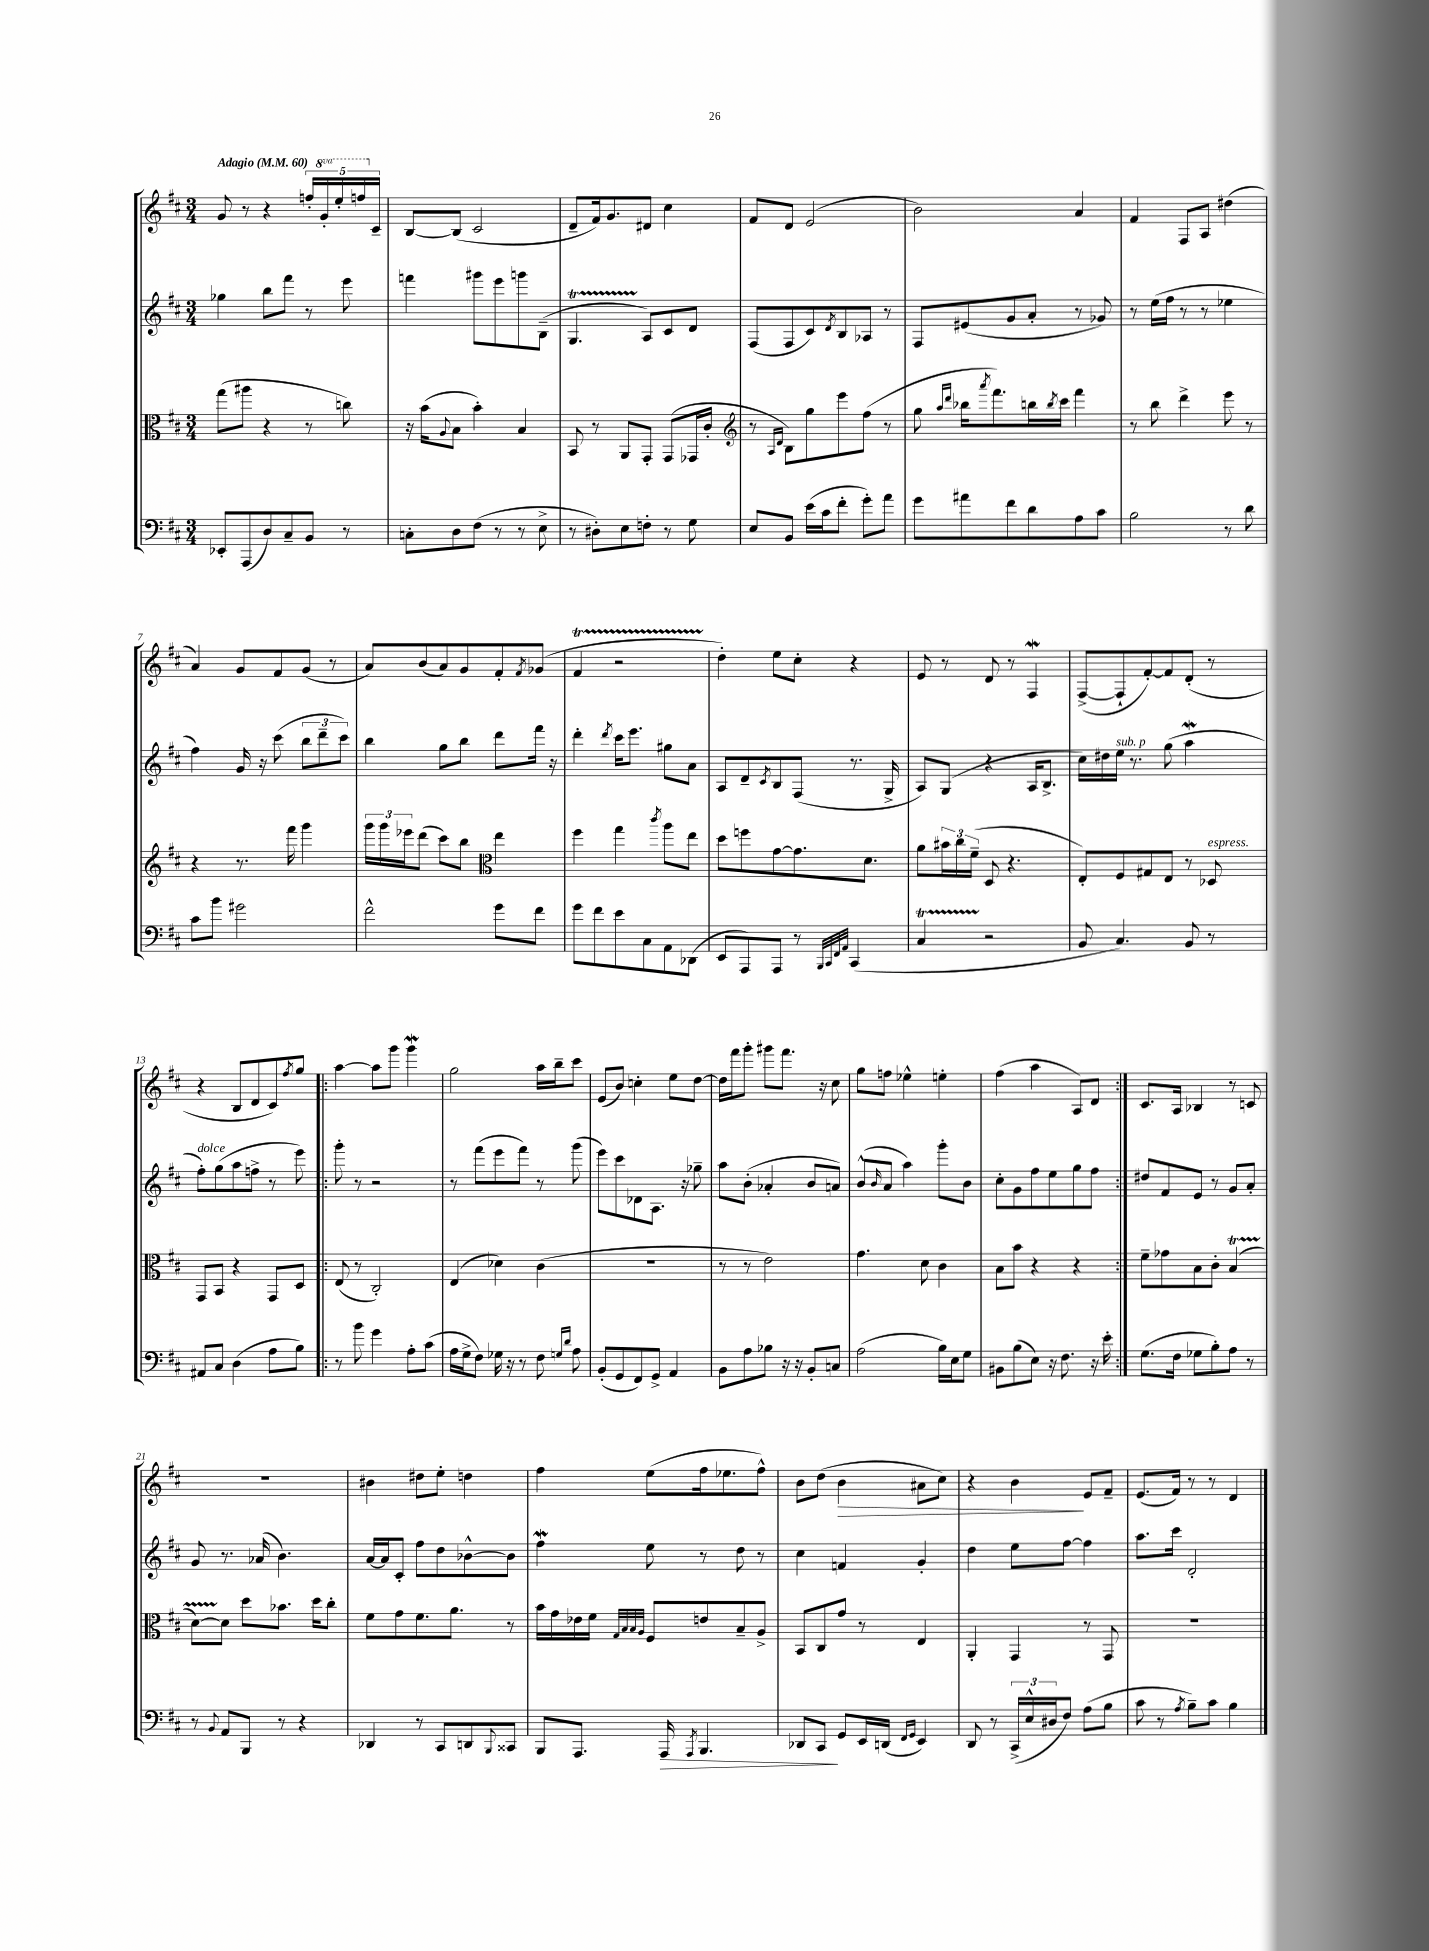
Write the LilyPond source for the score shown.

<<
\new StaffGroup <<
\new Staff = "s0" {
    \clef treble \key d \major \numericTimeSignature \time 3/4 \set Staff.ottavationMarkups = #ottavation-simple-ordinals \tempo "Adagio" 4 = 60
    g'8 r8 r4 \tuplet 5/4 { f''16-. \ottava #1 g''16-. e'''16-. f'''16 \ottava #0 cis'16-- } |
    b8~ b8( cis'2 |
    d'8-- fis'16) g'8. dis'8 cis''4 |
    fis'8 d'8 e'2( |
    b'2) a'4 |
    fis'4 fis8 a8 dis''4( |
    a'4) g'8 fis'8 g'8( r8 |
    a'8) b'8( a'8) g'8 fis'8-. \acciaccatura { fis'8 } ges'8( |
    fis'4\startTrillSpan r2 |
    d''4-.\stopTrillSpan) e''8 cis''8-. r4 |
    e'8 r8 d'8 r8 fis4\mordent |
    fis8~->( fis8-! fis'8~-.) fis'8 d'8-.( r8 |
    r4 b8 d'8 cis'8) \acciaccatura { fis''8 } g''8 |
    \repeat volta 2 { a''4~ a''8 g'''8 g'''4\mordent |
    g''2 a''16 b''16-- cis'''8 |
    e'8( b'8) c''4-. e''8 d''8~ |
    d''16 fis'''16 g'''8-. gis'''8 fis'''8. r16 cis''8 |
    g''8 f''8 ees''4-^ e''4-. |
    fis''4( a''4 a8) d'8 | }
    cis'8. a16 bes4 r8 c'8 |
    R2. |
    bis'4 dis''8 e''8-. d''4 |
    fis''4 e''8( fis''16 ees''8. fis''8-^) |
    b'8 d''8( b'4\> ais'8 cis''8) |
    r4 b'4\! e'8 fis'8-- |
    e'8.( fis'16) r8 r8 d'4 \bar "|." |
}
\new Staff = "s1" {
    \clef treble \key d \major \numericTimeSignature \time 3/4
    ges''4 b''8 fis'''8 r8 e'''8 |
    f'''4 gis'''8 e'''8 g'''8 b8--( |
    g4.\startTrillSpan a8\stopTrillSpan) cis'8 d'8 |
    fis8( fis8 cis'8) \acciaccatura { d'8 } b8 aes8 r8 |
    fis8 eis'8( g'8 a'8-. r8 ges'8) |
    r8 e''16( fis''16 r8 r8 ees''4 |
    fis''4) g'16 r16 cis'''8( \tuplet 3/2 { b''8 d'''8-- cis'''8) } |
    b''4 g''8 b''8 d'''8 fis'''16 r16 |
    d'''4-. \acciaccatura { d'''8 } cis'''16 e'''8. gis''8 a'8 |
    a8 d'8-- \acciaccatura { cis'8 } b8 fis8( r8. g16-> |
    a8) g8( r4 a16 b8.-> |
    cis''16) dis''16 e''16^\markup { \italic "sub. p" } r8. g''8( a''4\mordent |
    fis''8-.^\markup { \italic "dolce" }) g''8( a''8 f''8-> r8 e'''8) |
    \repeat volta 2 { g'''8-. r8 r2 |
    r8 fis'''8( e'''8 fis'''8) r8 g'''8( |
    e'''8) cis'''8 des'8 a8. r16 ges''8-- |
    a''8 b'8-.( aes'4-. b'8 a'8) |
    b'8-^( \grace { b'16 } a'8 a''4) g'''8-. b'8 |
    cis''8-. g'8 fis''8 e''8 g''8 fis''8 | }
    dis''8 fis'8 e'8 r8 g'8 a'8-. |
    g'8 r8. aes'16( b'4.) |
    a'16~ a'16 cis'8-. fis''8 d''8 bes'8~-^ bes'8 |
    fis''4\mordent e''8 r8 d''8 r8 |
    cis''4 f'4 g'4-. |
    d''4 e''8 fis''8~ fis''4 |
    a''8. cis'''16 d'2-. \bar "|." |
}
\new Staff = "s2" {
    \clef alto \key d \major \numericTimeSignature \time 3/4
    g''8( ais''8 r4 r8 c''8) |
    r16 b'16( \appoggiatura { a8 } b8 b'4-.) b4 |
    b,8 r8 a,8 g,8-. g,8( ges,16 cis'16-. |
    \clef treble r8 \grace { a16 d'16 } b8) g''8 e'''8 fis''8( r8 |
    g''8 \grace { a''16 d'''16 } bes''16 \acciaccatura { a'''8 } fis'''8.) b''16 \acciaccatura { b''8 } cis'''16 fis'''4 |
    r8 b''8 d'''4-> e'''8 r8 |
    r4 r8. fis'''16 g'''4 |
    \tuplet 3/2 { g'''16 g'''16 ees'''16 } d'''8( cis'''8) b''8 \clef alto e''4 |
    fis''4 g''4 \acciaccatura { cis'''8 } a''8 e''8 |
    d''8 f''8 g'8~ g'8. d'8. |
    a'8 \tuplet 3/2 { bis'16 cis''16 fis'16--( } d8 r4. |
    e8-.) fis8 gis8 e8 r8 des8^\markup { \italic "espress." } |
    g,8 b,8 r4 g,8 d8 |
    \repeat volta 2 { e8( r8 cis2-.) |
    e4( des'4) cis'4( |
    R2. |
    r8 r8 e'2) |
    g'4. d'8 cis'4 |
    b8 b'8 r4 r4 | }
    fis'8-- ges'8 b8 cis'8-. b4\startTrillSpan( |
    d'8~) d'8\stopTrillSpan d''8 bes'8. d''16 cis''8-. |
    fis'8 g'8 fis'8. a'8. r8 |
    b'16 g'16 ees'16 fis'16 \grace { g32 b32 b32 a32 } fis8 e'8 b8-- a8-> |
    b,8 cis8 g'8 r8 e4 |
    a,4-. g,4 r8 g,8 |
    R2. \bar "|." |
}
\new Staff = "s3" {
    \clef bass \key d \major \numericTimeSignature \time 3/4
    ees,8-. a,,8( d8) cis8-- b,8 r8 |
    c8-. d8 fis8( r8 r8 e8-> |
    r8 dis8-.) e8 f8-. r8 g8 |
    e8 b,8 e'16( cis'16 fis'8-. g'8-.) a'8 |
    g'8 ais'8 fis'8 d'8 a8 cis'8 |
    b2 r8 d'8 |
    cis'8 b'8 gis'2 |
    fis'2-^ g'8 fis'8 |
    g'8 fis'8 e'8 cis8 a,8 des,8( |
    e,8 a,,8) a,,8 r8 \grace { b,,32 cis,32 fis,32 a,32 } cis,4( |
    cis4\startTrillSpan r2\stopTrillSpan |
    b,8 cis4.) b,8 r8 |
    ais,8 cis8 d4( a8 b8) |
    \repeat volta 2 { r8 b'8 g'4 a8-. cis'8( |
    a16 g16-> fis8) ges16 r16 r8 fis8 \grace { g16 d'16 } a8 |
    b,8-.( g,8 fis,8) g,8-> a,4 |
    b,8 a8 bes8 r16 r16 b,8-. c8 |
    a2( b16) e16 g8 |
    bis,8 b8( e8) r16 fis8. r16 e'16-. | }
    g8.( fis16 ges8 b8-.) a8 r8 |
    r8 \appoggiatura { b,8 } a,8 b,,8 r8 r4 |
    des,4 r8 cis,8 d,8 \appoggiatura { b,,8 } cisis,8 |
    b,,8 a,,8. a,,16\> \acciaccatura { a,,8 } b,,4. |
    des,8 cis,8\! g,8 e,16 d,16( \grace { fis,16 g,16 } e,4) |
    d,8 r8 \tuplet 3/2 { cis,16->( e16-^ dis16 } fis8) a8( b8 |
    cis'8 r8 \acciaccatura { a8 } b8--) cis'8 b4 \bar "|." |
}
>>
>>
